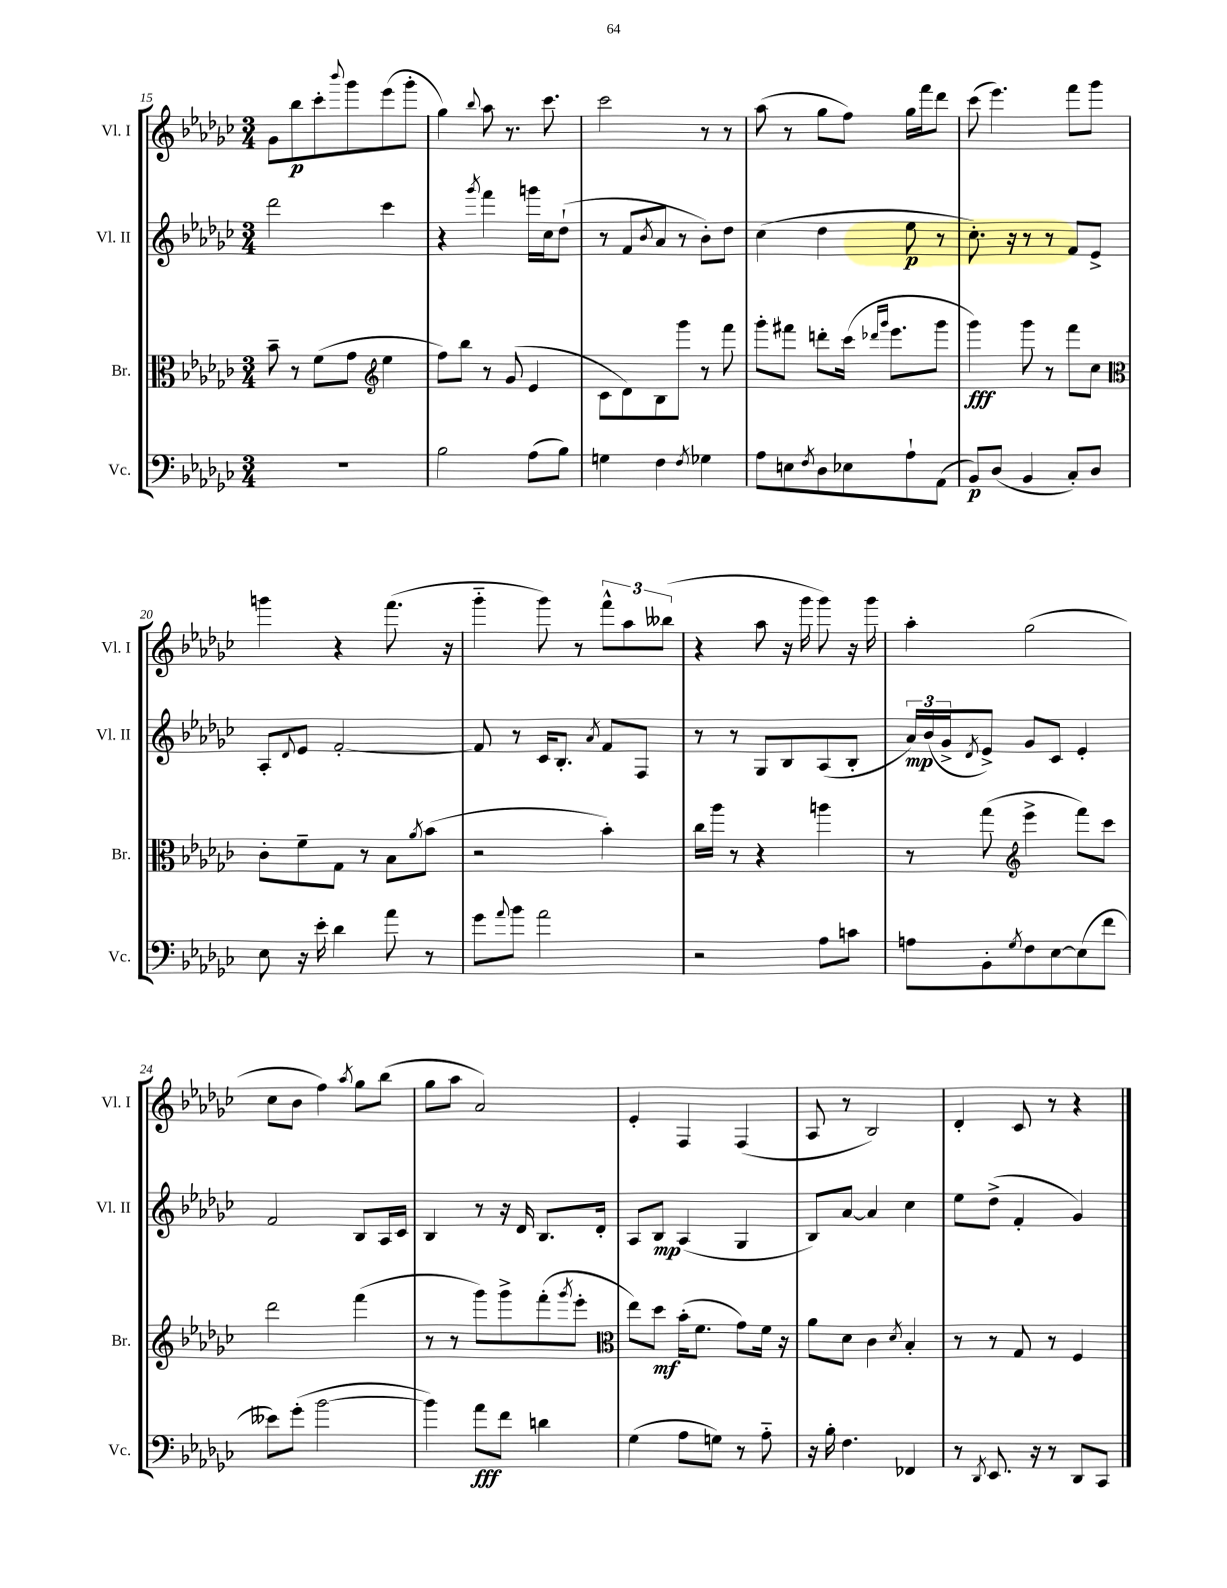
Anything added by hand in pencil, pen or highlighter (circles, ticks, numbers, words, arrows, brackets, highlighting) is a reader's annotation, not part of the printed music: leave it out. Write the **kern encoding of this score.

**kern	**kern	**kern	**kern
*staff4	*staff3	*staff2	*staff1
*clefF4	*clefC3	*clefG2	*clefG2
*k[b-e-a-d-g-c-]	*k[b-e-a-d-g-c-]	*k[b-e-a-d-g-c-]	*k[b-e-a-d-g-c-]
*M3/4	*M3/4	*M3/4	*M3/4
2.r	8b-~	2ddd-	8g-
.	8r	.	8bb-
.	(8f	.	8ccc-'
.	.	.	8qqbbb-
.	8g-	.	8ggg-
*	*clefG2	*	*
.	4ee-	4ccc-	(8eee-
.	.	.	8ggg-'
=	=	=	=
2B-	8ff)	4r	4gg-)
.	8bb-	.	.
.	.	8qggg-	8qqbb-
.	8r	4fff	8aa-
.	(8g-	.	8.r
(8A-	4e-	16ggg	.
.	.	16cc-	8.ccc-
8B-)	.	(8dd-`	.
=	=	=	=
4G	8c-	8r	2ccc-
.	8d-)	8f	.
.	.	8qb-	.
4F	8B-	8a-	.
.	8ggg-	8r	.
8qF	.	.	.
4G-	8r	8b-')	8r
.	8fff	8dd-	8r
=	=	=	=
8A-	8ggg-'	(4cc-	(8aa-
8E	8fff#	.	8r
8qF	.	.	.
8D-	8ddd'	4dd-	8gg-
8E-	(16ccc-	.	8ff)
.	16qqddd-	.	.
.	16qqggg-	.	.
.	8.eee-	.	.
8A-`	.	8ee-	16gg-
.	.	.	16fff
(8AA-	8ggg-	8r	8ddd-
=	=	=	=
8BB-)	4ggg-)	8.cc-')	(8ccc-
(8D-	.	.	4.eee-)
.	.	16r	.
4BB-	8ggg-	8r	.
.	8r	8r	.
8C-')	8fff	8f	8fff
8D-	8cc-	8e-^	8ggg-
=	=	=	=
*	*clefC3	*	*
8E-	8c-'	8A-'	4ggg
.	.	8qqd-	.
16r	8f~	8e-	.
16e-'	.	.	.
4d-	8G-	[2f'	4r
.	8r	.	.
8a-	8B-	.	(8.fff
.	8qa-	.	.
8r	(8b-	.	.
.	.	.	16r
=	=	=	=
8g-	2r	8f]	4ggg-'~
8qqa-	.	.	.
8b-	.	8r	.
2a-	.	16c-	8ggg-)
.	.	8.B-'	.
.	.	.	8r
.	.	8qa-	.
.	4b-')	8f	12fff^^
.	.	.	12aa-
.	.	8F	.
.	.	.	(12bb--
=	=	=	=
2r	16cc-	8r	4r
.	16aa-	.	.
.	8r	8r	.
.	4r	8G-	8aa-
.	.	8B-	16r
.	.	.	16ggg-
8A-	4aa	(8A-	8ggg-)
8c	.	8B-'	16r
.	.	.	16ggg-
=	=	=	=
8A	8r	24a-)	4aa-'
.	.	(24b-	.
.	.	24g-^	.
.	.	8qd-	.
8BB-'	(8gg-	8e-^)	.
*	*clefG2	*	*
8qG-	.	.	.
8F	4eee-^	8g-	(2gg-
[8E-	.	8c-	.
(8E-]	8fff)	4e-'	.
8f	8ccc-	.	.
=	=	=	=
8e--)	2ddd-	2f	8cc-
(8g-'	.	.	8b-
[2b-	.	.	4ff)
.	.	.	8qaa-
.	(4fff	8B-	8gg-
.	.	16A-	(8bb-
.	.	16c-	.
=	=	=	=
4b-])	8r	4B-	8gg-
.	8r	.	8aa-
8a-	8ggg-)	8r	2a-)
8f	8ggg-^	16r	.
.	.	16d-	.
4d	(8fff'	8.B-	.
.	8qggg-	.	.
.	8eee-'	.	.
.	.	16d-'	.
=	=	=	=
*	*clefC3	*	*
(4G-	8ee-)	8A-	4e-'
.	8dd-	8B-	.
8A-	(16b-'	(4A-	4F
.	8.f	.	.
8G)	.	.	.
8r	8g-)	4G-	(4F
8A-'~	16f	.	.
.	16r	.	.
=	=	=	=
16r	8a-	8B-)	8A-
16B-'	.	.	.
4.F	8d-	[8a-	8r
.	4c-	4a-]	2B-)
.	8qd-	.	.
4FF-	4B-'	4cc-	.
=	=	=	=
8r	8r	8ee-	4d-'
8qDD-	.	.	.
8.EE-	8r	(8dd-^	.
.	8G-	4f'	8c-
16r	.	.	.
8r	8r	.	8r
8DD-	4F	4g-)	4r
8CC-	.	.	.
==	==	==	==
*-	*-	*-	*-
